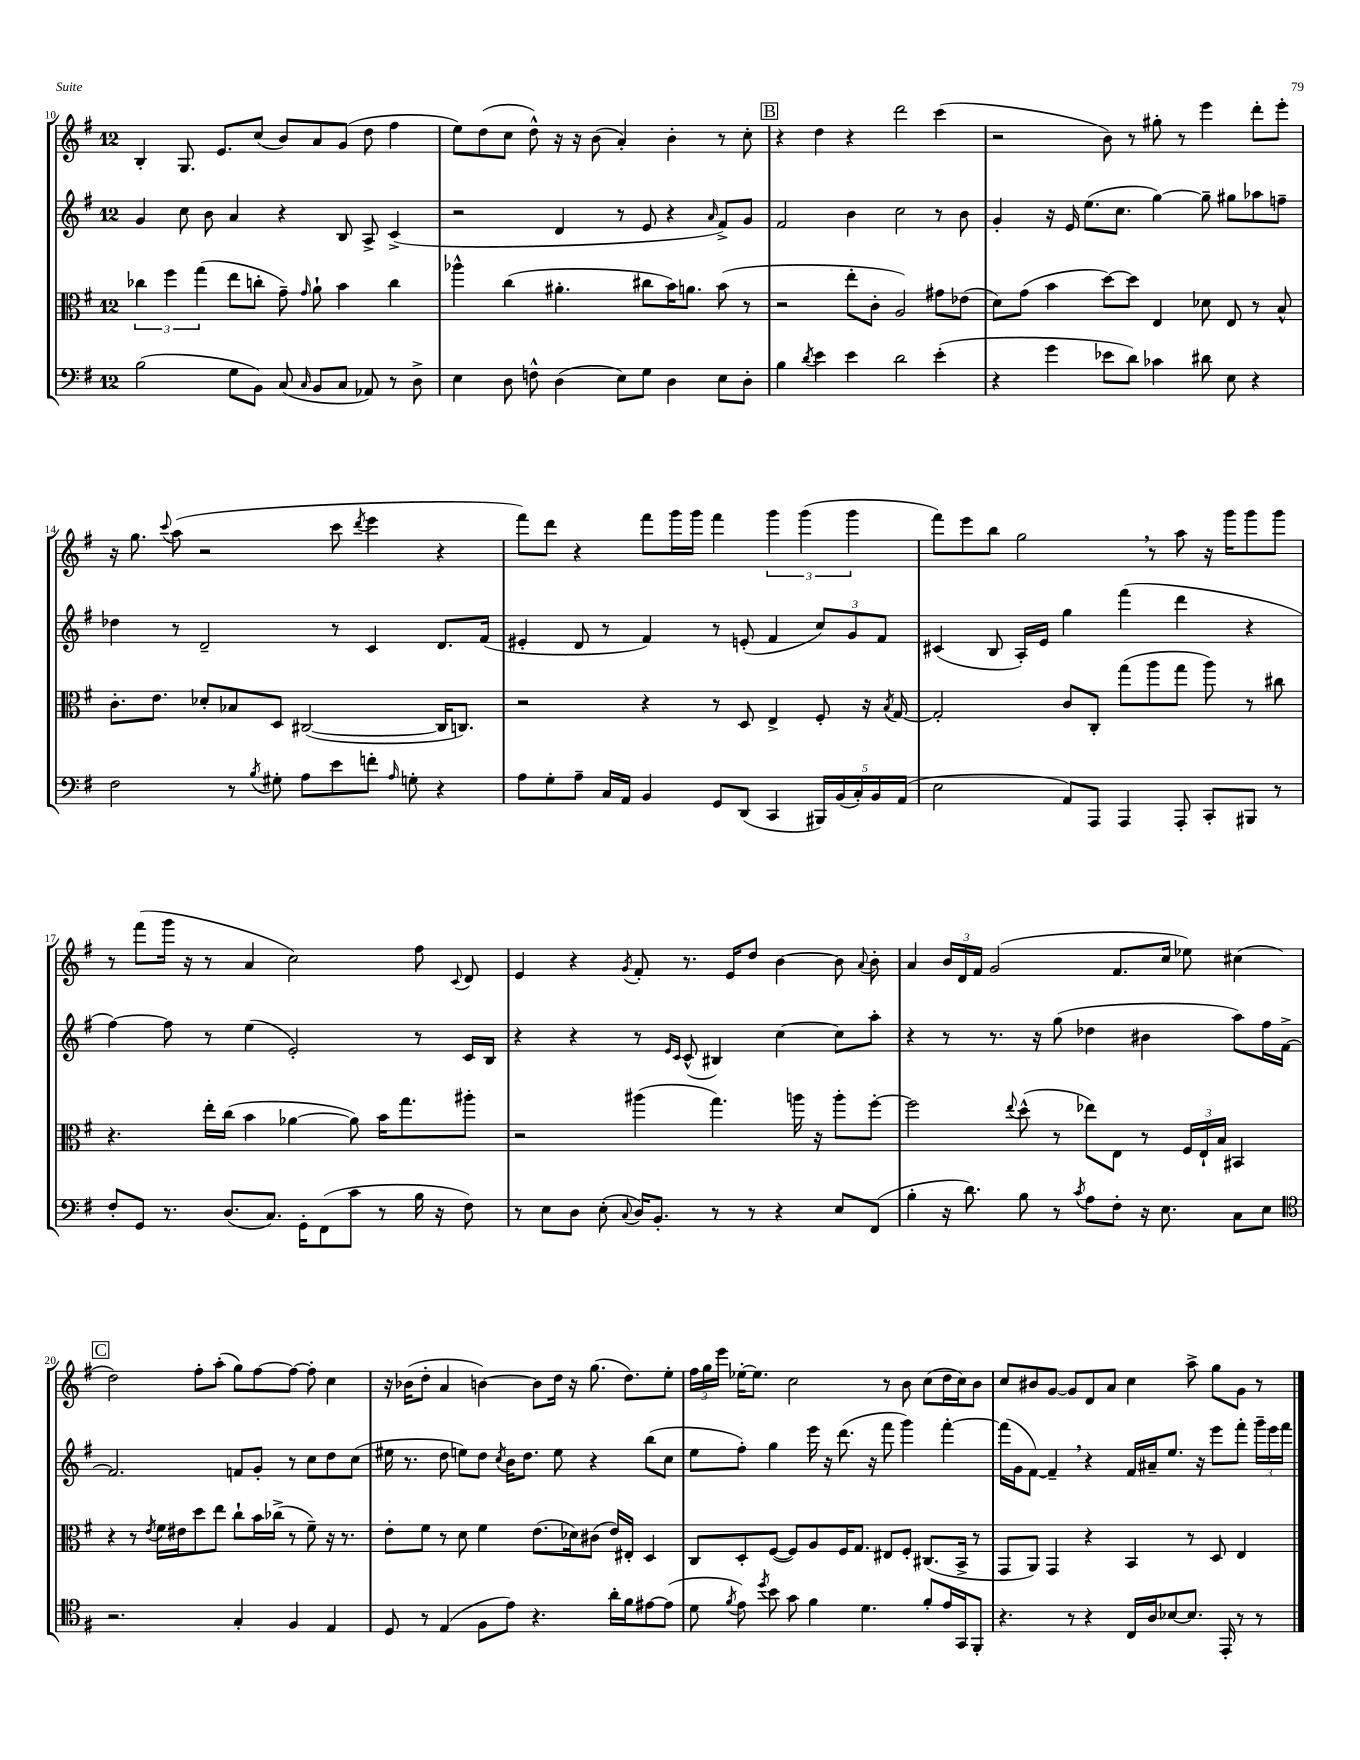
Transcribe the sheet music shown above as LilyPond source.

<<
\new StaffGroup <<
\new Staff = "s0" {
    \clef treble \key g \major \once \override Staff.TimeSignature.style = #'single-digit \time 12/8
    \autoBeamOff b4-. g8. e'8.[ c''8]( b'8[) a'8 g'8]( d''8 fis''4 |
    e''8[) d''8( c''8] d''8-^) r16 r16 b'8( a'4-.) b'4-. r8 c''8-. |
    \mark \markup { \box "B" } r4 d''4 r4 d'''2 c'''4( |
    r2 b'8) r8 gis''8-. r8 e'''4 d'''8[-. e'''8]-. |
    r16 g''8. \appoggiatura { c'''8 } a''8( r2 c'''8 \acciaccatura { d'''8 } e'''4 r4 |
    fis'''8[) d'''8] r4 fis'''8[ g'''16 g'''16] fis'''4 \tuplet 3/2 { g'''4 g'''4( g'''4 } |
    fis'''8[) e'''8 b''8] g''2 \breathe r8 a''8 r16 g'''16[ g'''8 g'''8] |
    r8 fis'''8[( g'''16] r16 r8 a'4 c''2) fis''8 \appoggiatura { c'8 } d'8 |
    e'4 r4 \acciaccatura { g'8 } fis'8-. r8. e'16[ d''8] b'4~ b'8 \appoggiatura { a'8 } b'8-. |
    a'4 \tuplet 3/2 { b'16[ d'16 fis'16] } g'2( fis'8.[ c''16] ees''8) cis''4( |
    \mark \markup { \box "C" } d''2) fis''8[-. a''8]-.( g''8[) fis''8~ fis''8]~ fis''8-. c''4 |
    r16 bes'16[( d''8]-. a'4 b'4~) b'8[ d''16] r16 g''8.( d''8.[) e''8]-. |
    \tuplet 3/2 { fis''16[ g''16 e'''16] } ees''16[~-. ees''8.] c''2 r8 b'8 c''8[( d''16 c''16) b'8] |
    c''8[ bis'8 g'8]~ g'8[ d'8 a'8] c''4 a''8-> g''8[ g'8] r8 \bar "|." |
}
\new Staff = "s1" {
    \clef treble \key g \major \once \override Staff.TimeSignature.style = #'single-digit \time 12/8
    \autoBeamOff g'4 c''8 b'8 a'4 r4 b8 a8-> c'4->( |
    r2 d'4 r8 e'8 r4 \grace { a'16 } fis'8[->) g'8] |
    \mark \markup { \box "B" } fis'2 b'4 c''2 r8 b'8 |
    g'4-. r16 e'16 e''8.[( c''8.] g''4~) g''8-- gis''8[ aes''8 f''8]-- |
    des''4 r8 d'2-- r8 c'4 d'8.[ fis'16]( |
    eis'4-. d'8 r8 fis'4) r8 e'8-.( fis'4 \tuplet 3/2 { c''8[) g'8 fis'8] } |
    cis'4( b8 a16[-.) e'16] g''4 fis'''4( d'''4 r4 |
    fis''4~) fis''8 r8 e''4( e'2-.) r8 c'16[ b16] |
    r4 r4 r8 \grace { e'16[ c'16] } c'8-^( bis4) c''4~ c''8[ a''8]-. |
    r4 r8 r8. r16 g''8( des''4 bis'4 a''8[) fis''16 fis'16]~-> |
    \mark \markup { \box "C" } fis'2. f'8[ g'8]-. r8 c''8[ d''8 c''8]( |
    eis''16 r8. d''8 e''8[) d''8] \acciaccatura { c''8 } b'16[ d''8.] e''8 r4 b''8[( c''8] |
    e''8[ fis''8]-.) g''4 e'''16 r16 d'''8.( r16 fis'''8 g'''4) fis'''4~-. |
    fis'''16[( g'16 fis'8]~) fis'4-- \breathe r4 fis'16[ ais'16-- e''8.] r16 e'''8[ fis'''8]-. \tuplet 3/2 { g'''16[-- e'''16 fis'''16] } \bar "|." |
}
\new Staff = "s2" {
    \clef alto \key g \major \once \override Staff.TimeSignature.style = #'single-digit \time 12/8
    \autoBeamOff \tuplet 3/2 { ces''4 fis''4 g''4( } e''8[ c''8]-. g'8--) \grace { g'16 } a'8-! b'4 c''4 |
    aes''4-^ c''4( ais'4.-. cis''8[ b'16) a'8.] b'8( r8 |
    \mark \markup { \box "B" } r2 e''8[-. c'8]-. a2) gis'8[ ees'8]( |
    d'8[) g'8]( b'4 d''8[~) d''8] e4 des'8 e8 r8 b8-^ |
    c'8.[-. e'8.] des'8[-. bes8 d8] cis2~( cis16[ c8.]) |
    r2 r4 r8 d8 e4-> fis8-. r16 \acciaccatura { b8 } g16~ |
    g2-. c'8[ c8]-. g''8[( a''8 g''8] a''8) r8 cis''8 |
    r4. e''16[-. c''16]( b'4 aes'4~ aes'8) b'16[ g''8. ais''8]-. |
    r2 ais''4( g''4.) a''16 r16 a''8[-. fis''8]~-. |
    fis''2 \appoggiatura { e''8 } d''8-^( r8 ees''8[) e8] r8 \tuplet 3/2 { fis16[ e16-! b16] } bis,4 |
    \mark \markup { \box "C" } r4 r8 \acciaccatura { e'8 } fis'16[ eis'16 d''8 e''8] c''8[-! b'16 ces''16]->( r8 fis'8--) r16 r8. |
    e'8[-. fis'8] r8 d'8 fis'4 e'8.[( des'16) cis'8]( e'16[) eis16]-. d4 |
    c8[ d8-. fis8]~( fis8[) a8 fis16 g8.] eis8[ fis8]-. cis8.[( b,16]-> r8 |
    g,8[ a,8]) g,4 r4 b,4 r8 d8 e4 \bar "|." |
}
\new Staff = "s3" {
    \clef bass \key g \major \once \override Staff.TimeSignature.style = #'single-digit \time 12/8
    \autoBeamOff b2( g8[ b,8]) c8( \grace { c16 } b,8[ c8] aes,8) r8 d8-> |
    e4 d8 f8-^ d4( e8[) g8] d4 e8[ d8]-. |
    \mark \markup { \box "B" } b4 \acciaccatura { d'8 } e'4 e'4 d'2 e'4-.( |
    r4 g'4 ees'8[ d'8]) ces'4 dis'8 e8 r4 |
    fis2 r8 \acciaccatura { b8 } gis8-. a8[ e'8 f'8]-. \grace { a16 } g8-. r4 |
    a8[ g8-. a8]-- c16[ a,16] b,4 g,8[ d,8]( c,4 \tuplet 5/4 { bis,,16[) b,16( c16-.) b,16 a,16]( } |
    e2 a,8[) a,,8] a,,4 a,,8-. c,8[-. bis,,8] r8 |
    fis8[-. g,8] r8. d8.[( c8.]) g,16[-. fis,8( c'8] r8 b16 r16 fis8) |
    r8 e8[ d8] e8-.( \appoggiatura { c8 } d16[) b,8.]-. r8 r8 r4 e8[ fis,8]( |
    b4-. r16 d'8.) b8 r8 \acciaccatura { c'8 } a8[ fis8]-. r16 e8. c8[ e8] |
    \mark \markup { \box "C" } \clef tenor r2. g4-. fis4 e4 |
    d8 r8 e4( fis8[ e'8]) r4. a'16[-. fis'16 eis'8~ eis'8]( |
    d'8 \acciaccatura { fis'8 } e'8) \acciaccatura { d''8 } b'8 g'8 fis'4 d'4. fis'8[-. e'16 g,16 fis,8]-. |
    r4. r8 r4 c16[ a16 bes8~ bes8.] e,16-. r8 r8 \bar "|." |
}
>>
>>
\layout { \context { \Score currentBarNumber = #10 } }
